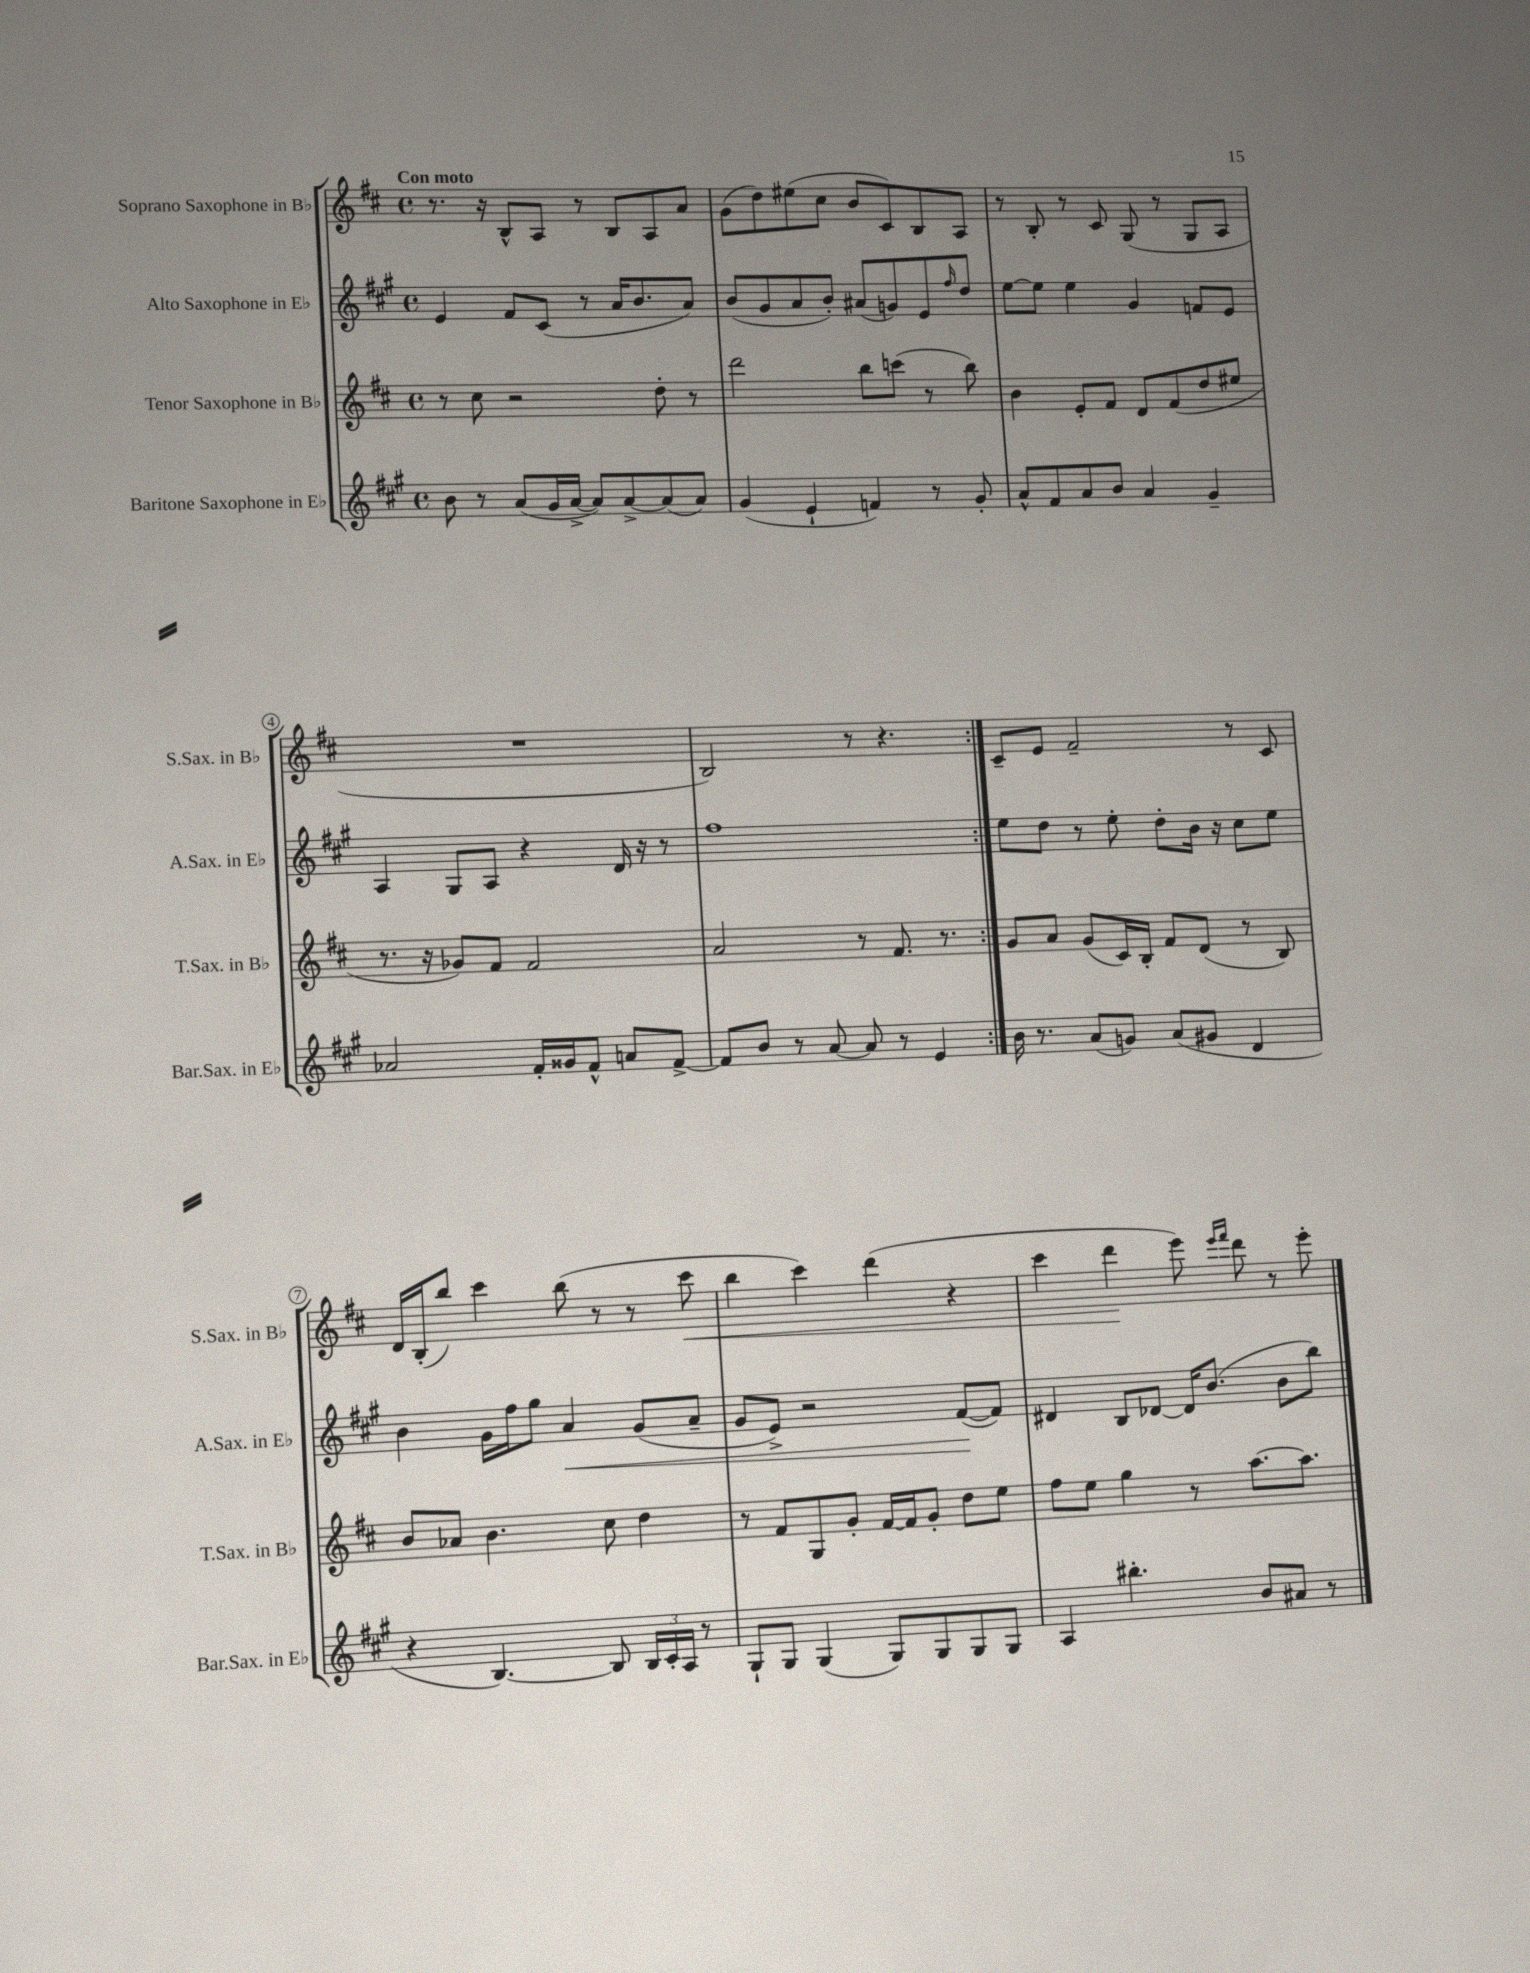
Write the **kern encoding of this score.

**kern	**kern	**kern	**dynam	**kern	**dynam
*part4	*part3	*part2	*part2	*part1	*part1
*staff4	*staff3	*staff2	*staff2	*staff1	*staff1
*I"Baritone Saxophone in E♭	*I"Tenor Saxophone in B♭	*I"Alto Saxophone in E♭	*	*I"Soprano Saxophone in B♭	*
*I'Bar.Sax. in E♭	*I'T.Sax. in B♭	*I'A.Sax. in E♭	*	*I'S.Sax. in B♭	*
*clefG2	*clefG2	*clefG2	*	*clefG2	*
*k[f#c#g#]	*k[f#c#]	*k[f#c#g#]	*	*k[f#c#]	*
*M4/4	*M4/4	*M4/4	*	*M4/4	*
*met(c)	*met(c)	*met(c)	*	*met(c)	*
=1	=1	=1	=1	=1	=1
!	!	!	!	!LO:TX:a:B:t=Con moto	!
8b\	8r	4e/	.	8.r	.
8r	8cc#\	.	.	.	.
.	.	.	.	16r	.
(8a/L	2r	8f#/L	.	8B^^/L	.
16g#/L	.	(8c#/J	.	8A/J	.
[16a^/JJ	.	.	.	.	.
8a/L])	.	8r	.	8r	.
[8a^/	.	16a/KL	.	8B/L	.
.	.	8.b/	.	.	.
(8a/]	8dd'\	.	.	8A/	.
8a/J)	8r	8a/J)	.	8a/J	.
=2	=2	=2	=2	=2	=2
(4g#/	2ddd\	(8b/L	.	(8g\L	.
.	.	8g#/	.	8dd\)	.
4e`/	.	8a/	.	(8ee#X\	.
.	.	8b'/J)	.	8cc#\J	.
4fn/)	8bb\L	(8a#X/L	.	8b/L	.
.	(8cccn\J	8gn/)	.	8c#/)	.
8r	8r	8e/	.	8B/	.
.	.	16qqff#/	.	.	.
8g#'/	8bb\)	8dd/J	.	8A/J	.
=3	=3	=3	=3	=3	=3
8a^^/L	4b\	[8ee\L	.	8r	.
8f#/	.	8ee\J]	.	8B'/	.
8a/	8e'/L	4ee\	.	8r	.
8b/J	8f#/J	.	.	8c#/	.
4a/	8d/L	4g#/	.	(8G/	.
.	(8f#/	.	.	8r	.
4g#~/	8dd/	8fn/L	.	8G/L	.
.	8ee#X/J	8e/J	.	8A/J	.
!!LO:LB:g=z
=4	=4	=4	=4	=4	=4
2a-X/	8.r	4A/	.	1r	.
.	16r	.	.	.	.
.	8g-X/L)	8G#/L	.	.	.
.	8f#/J	8A/J	.	.	.
16f#'/LL	2f#/	4r	.	.	.
16g##X/J	.	.	.	.	.
8f#^^/J	.	.	.	.	.
8an/L	.	16d/	.	.	.
.	.	16r	.	.	.
[8f#^/J	.	8r	.	.	.
=5	=5	=5	=5	=5	=5
8f#/L]	2a/	1ff#	.	2B/)	.
8b/J	.	.	.	.	.
8r	.	.	.	.	.
[8a/	.	.	.	.	.
8a/]	8r	.	.	8r	.
8r	8.f#/	.	.	4.r	.
4e/	.	.	.	.	.
.	8.r	.	.	.	.
=6:|!	=6:|!	=6:|!	=6:|!	=6:|!	=6:|!
16b\	8g/L	8ee\L	.	8c#~/L	.
8.r	.	.	.	.	.
.	8a/J	8dd\J	.	8e/J	.
(8a/L	(8g/L	8r	.	2f#~/	.
8gn/J)	16c#/L)	8ee'\	.	.	.
.	16B'/JJ	.	.	.	.
(8a/L	8f#/L	8dd'\L	.	.	.
8g#X/J	(8d/J	16b\Jk	.	.	.
.	.	16r	.	.	.
4d/	8r	8cc#\L	.	8r	.
.	8B/)	8ee\J	.	8c#/	.
!!LO:LB:g=z
=7	=7	=7	=7	=7	=7
4r	8b/L	4b\	.	16d/LL	.
.	.	.	.	(16B'/J	.
.	8a-X/J	.	.	8bb/J)	.
[4.B/)	4.b\	16g#\LL	.	4ccc#\	.
.	.	16ff#\J	.	.	.
.	.	8gg#\J	.	.	.
!	!	!	!LO:HP:b	!	!
.	.	4a/	<	(8bb\	.
8B/]	8cc#\	.	.	8r	.
24B/LL	4dd\	(8g#/L	.	8r	.
24c#'/	.	.	.	.	.
24A/JJ	.	.	.	.	.
!	!	!	!	!	!LO:HP:b
8r	.	8a~/J	.	8ccc#\	<
=8	=8	=8	=8	=8	=8
8G#`/L	8r	8g#/L	.	4bb\	.
8G#/J	8f#/L	8e^/J)	.	.	.
(4G#/	8G/	2r	.	4ccc#\)	.
.	8g'/J	.	.	.	.
8G#/L)	[16f#/LL	.	.	(4ddd\	.
.	16f#/J]	.	.	.	.
8G#/	8g'/J	.	.	.	.
8G#/	8dd\L	([8f#/L	.	4r	.
8G#/J	8ee\J	8f#/J])	[	.	.
=9	=9	=9	=9	=9	=9
4A/	8ff#\L	4d#X/	.	4ccc#\	.
.	8ee\J	.	.	.	.
4.bb#X'\	4gg\	8B/L	.	4ddd\	.
.	.	[8d-X/J	.	.	.
.	8r	16d-/KL]	.	8eee\)	[
.	.	(8.b/J	.	.	.
.	.	.	.	16qqeee/LL	.
.	.	.	.	16qqfff#/JJ	.
8b/L	[8.aa\L	.	.	8ddd\	.
8a#X/J	.	8b\L	.	8r	.
.	8.aa\J]	.	.	.	.
8r	.	8bb\J)	.	8eee'\	.
==	==	==	==	==	==
*-	*-	*-	*-	*-	*-
